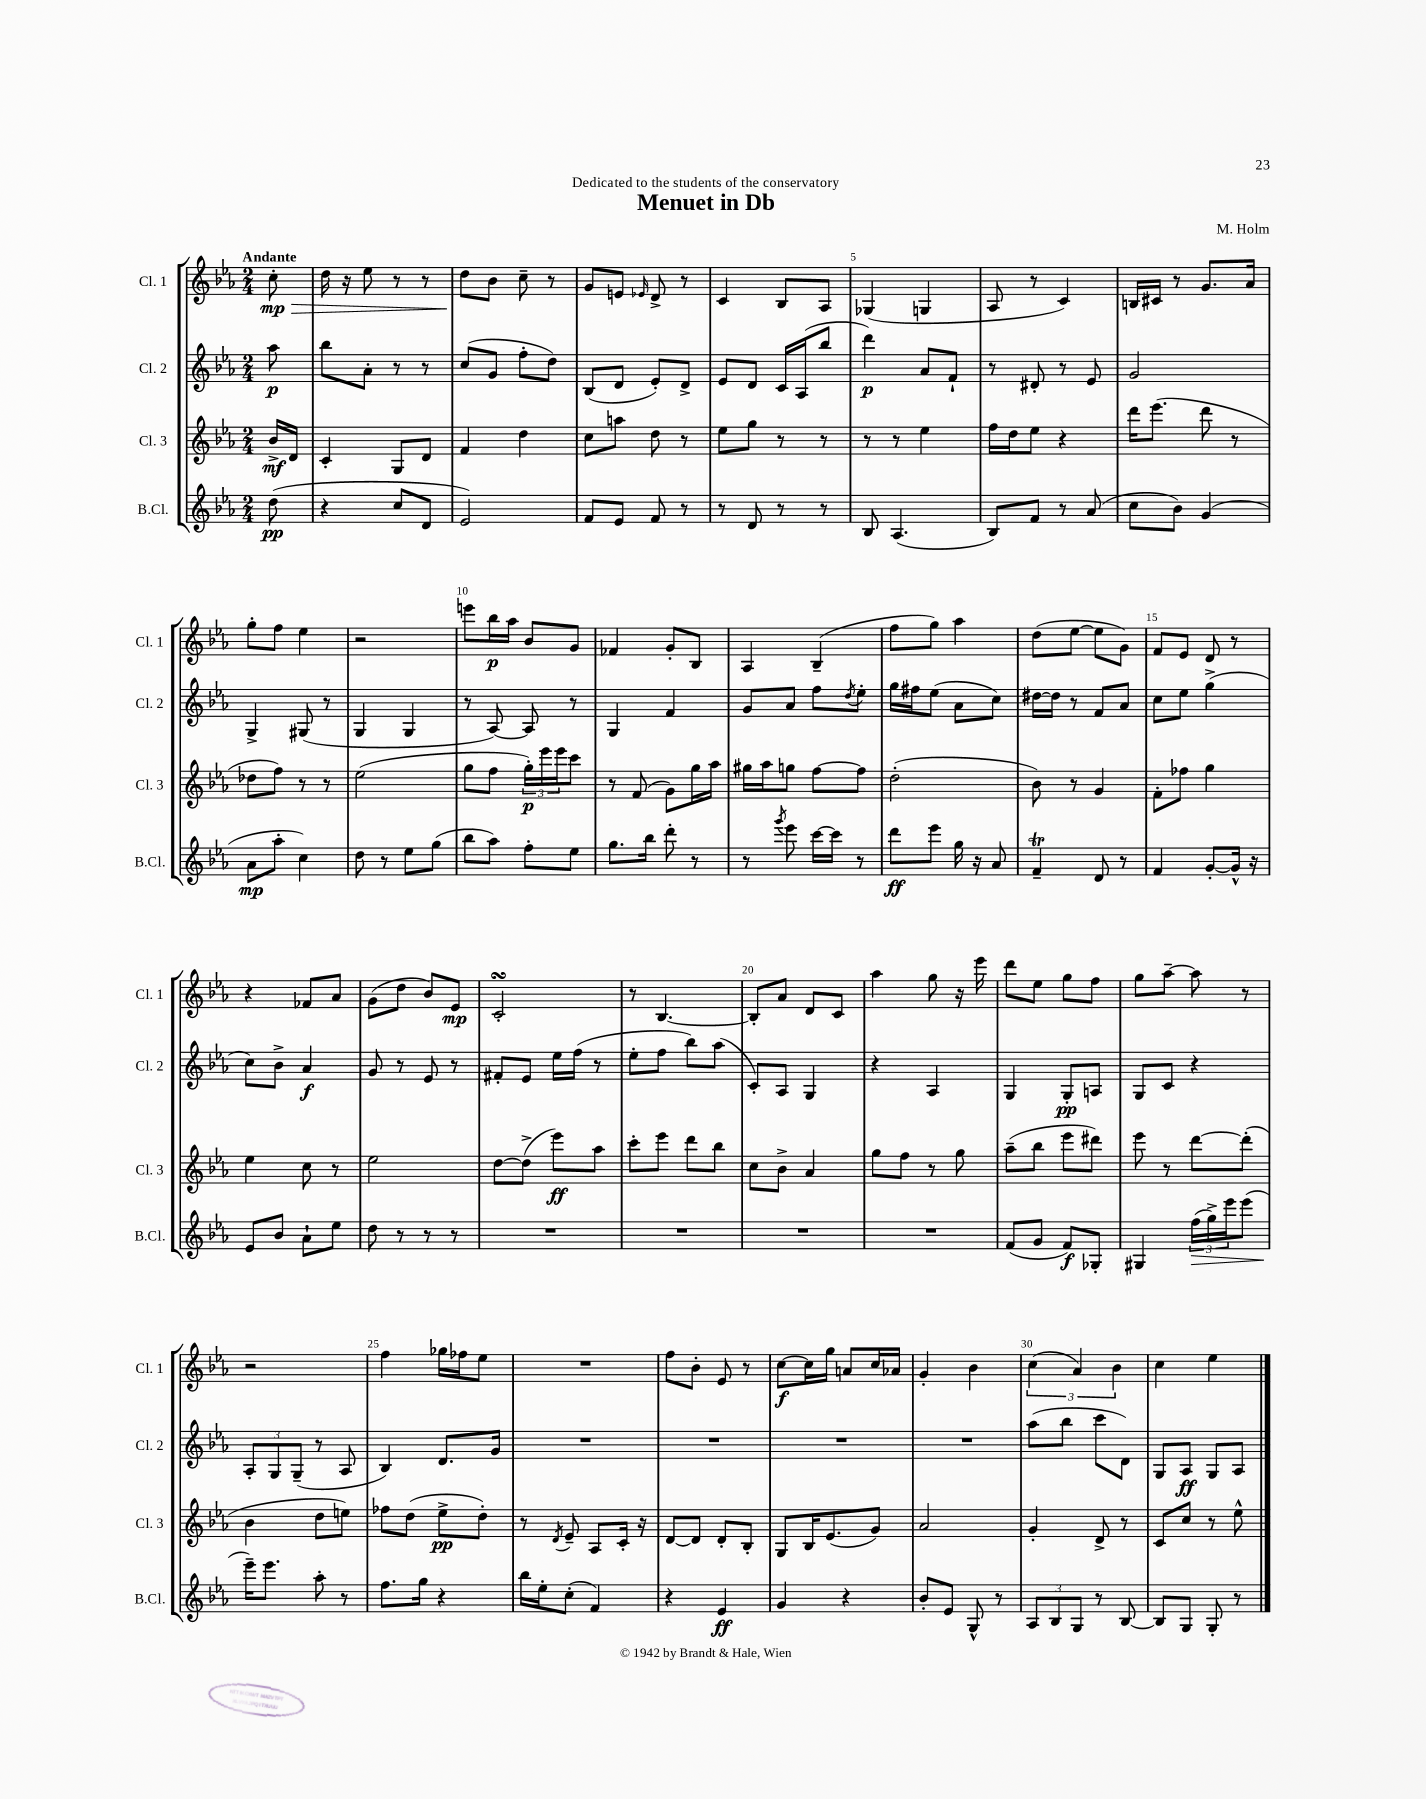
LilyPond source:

\header { title = "Menuet in Db" composer = "M. Holm" dedication = "Dedicated to the students of the conservatory" }
<<
\new StaffGroup <<
\new Staff = "s0" \with { instrumentName = "Cl. 1" shortInstrumentName = "Cl. 1" } {
    \clef treble \key ees \major \numericTimeSignature \time 2/4 \partial 8 \tempo "Andante"
    c''8-.\mp\> |
    d''16 r16 ees''8 r8 r8 |
    d''8\! bes'8 c''8-- r8 |
    g'8 e'8 \grace { ees'16 } d'8-> r8 |
    c'4 bes8 aes8 |
    ges4( g4 |
    aes8 r8 c'4) |
    b16 cis'16 r8 g'8. aes'16 |
    g''8-. f''8 ees''4 |
    r2 |
    e'''8 bes''16\p aes''16 bes'8 g'8 |
    fes'4 g'8-. bes8 |
    aes4 bes4--( |
    f''8 g''8) aes''4 |
    d''8( ees''8~ ees''8 g'8) |
    f'8 ees'8 d'8 r8 |
    r4 fes'8 aes'8 |
    g'8( d''8 bes'8) ees'8\mp |
    c'2-.\turn |
    r8 bes4.~ |
    bes8-. aes'8 d'8 c'8 |
    aes''4 g''8 r16 ees'''16 |
    d'''8 ees''8 g''8 f''8 |
    g''8 aes''8~-- aes''8 r8 |
    r2 |
    f''4 ges''16 fes''16 ees''8 |
    R2 |
    f''8 bes'8-. ees'8 r8 |
    c''8~\f c''16 g''16 a'8 c''16 aes'16 |
    g'4-. bes'4 |
    \tuplet 3/2 { c''4( aes'4) bes'4 } |
    c''4 ees''4 \bar "|." |
}
\new Staff = "s1" \with { instrumentName = "Cl. 2" shortInstrumentName = "Cl. 2" } {
    \clef treble \key ees \major \numericTimeSignature \time 2/4 \partial 8
    aes''8\p |
    bes''8 aes'8-. r8 r8 |
    c''8( g'8 f''8-. d''8) |
    bes8( d'8 ees'8-.) d'8-> |
    ees'8 d'8 c'16 aes16( bes''8 |
    d'''4\p) aes'8 f'8-! |
    r8 dis'8-. r8 ees'8 |
    g'2 |
    g4-> gis8( r8 |
    g4 g4 |
    r8 aes8~) aes8 r8 |
    g4 f'4 |
    g'8 aes'8 f''8 \acciaccatura { d''8 } ees''8-. |
    g''16 fis''16 ees''8( aes'8 c''8) |
    dis''16~ dis''16 r8 f'8 aes'8 |
    c''8 ees''8 g''4->( |
    c''8) bes'8-> aes'4\f |
    g'8 r8 ees'8 r8 |
    fis'8-. ees'8 ees''16 f''16( r8 |
    ees''8-. f''8 bes''8) aes''8( |
    c'8-.) aes8 g4 |
    r4 aes4 |
    g4 g8-.\pp a8 |
    g8 c'8 r4 |
    \tuplet 3/2 { aes8-. g8 g8--( } r8 aes8 |
    bes4) d'8. g'16 |
    R2 |
    R2 |
    R2 |
    R2 |
    aes''8( bes''8 c'''8 d'8) |
    g8 aes8\ff g8 aes8 \bar "|." |
}
\new Staff = "s2" \with { instrumentName = "Cl. 3" shortInstrumentName = "Cl. 3" } {
    \clef treble \key ees \major \numericTimeSignature \time 2/4 \partial 8
    bes'16->\mf d'16 |
    c'4-. g8 d'8 |
    f'4 d''4 |
    c''8 a''8 d''8 r8 |
    ees''8 g''8 r8 r8 |
    r8 r8 ees''4 |
    f''16 d''16 ees''8 r4 |
    d'''16 ees'''8.( d'''8 r8 |
    des''8 f''8) r8 r8 |
    ees''2( |
    g''8 f''8 \tuplet 3/2 { g''16-.\p) ees'''16 ees'''16 } c'''8 |
    r8 f'8( g'8) g''16 aes''16 |
    gis''16 aes''16 g''8 f''8~ f''8 |
    d''2-.( |
    bes'8) r8 g'4 |
    f'8-. fes''8 g''4 |
    ees''4 c''8 r8 |
    ees''2 |
    d''8~ d''8->( ees'''8\ff) aes''8 |
    c'''8-. ees'''8 d'''8 bes''8 |
    c''8 bes'8-> aes'4 |
    g''8 f''8 r8 g''8 |
    aes''8--( bes''8 ees'''8 dis'''8) |
    ees'''8 r8 d'''8~ d'''8-.( |
    bes'4 d''8 e''8) |
    fes''8 d''8( ees''8->\pp d''8-.) |
    r8 \acciaccatura { d'8 } ees'8-- aes8 c'16-. r16 |
    d'8~ d'8 d'8-. bes8-. |
    g8 bes16 ees'8.( g'8) |
    aes'2 |
    g'4-. d'8-> r8 |
    c'8 c''8 r8 ees''8-^ \bar "|." |
}
\new Staff = "s3" \with { instrumentName = "B.Cl." shortInstrumentName = "B.Cl." } {
    \clef treble \key ees \major \numericTimeSignature \time 2/4 \partial 8
    d''8\pp( |
    r4 c''8 d'8 |
    ees'2) |
    f'8 ees'8 f'8 r8 |
    r8 d'8 r8 r8 |
    bes8 aes4.( |
    bes8) f'8 r8 aes'8( |
    c''8 bes'8) g'4( |
    aes'8\mp aes''8-. c''4) |
    d''8 r8 ees''8 g''8( |
    bes''8 aes''8) f''8-. ees''8 |
    g''8. bes''16 d'''8-. r8 |
    r8 \acciaccatura { g'''8 } ees'''8 c'''16~ c'''16 r8 |
    d'''8\ff ees'''8 g''16 r16 aes'8 |
    f'4--\trill d'8 r8 |
    f'4 g'8~-. g'16-^ r16 |
    ees'8 bes'8 aes'8-! ees''8 |
    d''8 r8 r8 r8 |
    R2 |
    R2 |
    R2 |
    R2 |
    f'8( g'8 f'8\f) ges8-. |
    gis4 \tuplet 3/2 { f''16\>( g''16->) ees'''16 } ees'''8( |
    ees'''16--\!) ees'''8. aes''8-. r8 |
    f''8. g''16 r4 |
    bes''16 ees''16-. c''8-.( f'4) |
    r4 ees'4\ff |
    g'4 r4 |
    bes'8-. ees'8 g8-^ r8 |
    \tuplet 3/2 { aes8 bes8 g8 } r8 bes8~ |
    bes8 g8 g8-. r8 \bar "|." |
}
>>
>>
\layout { \context { \Score \override BarNumber.break-visibility = ##(#f #t #t) barNumberVisibility = #(every-nth-bar-number-visible 5) } }
